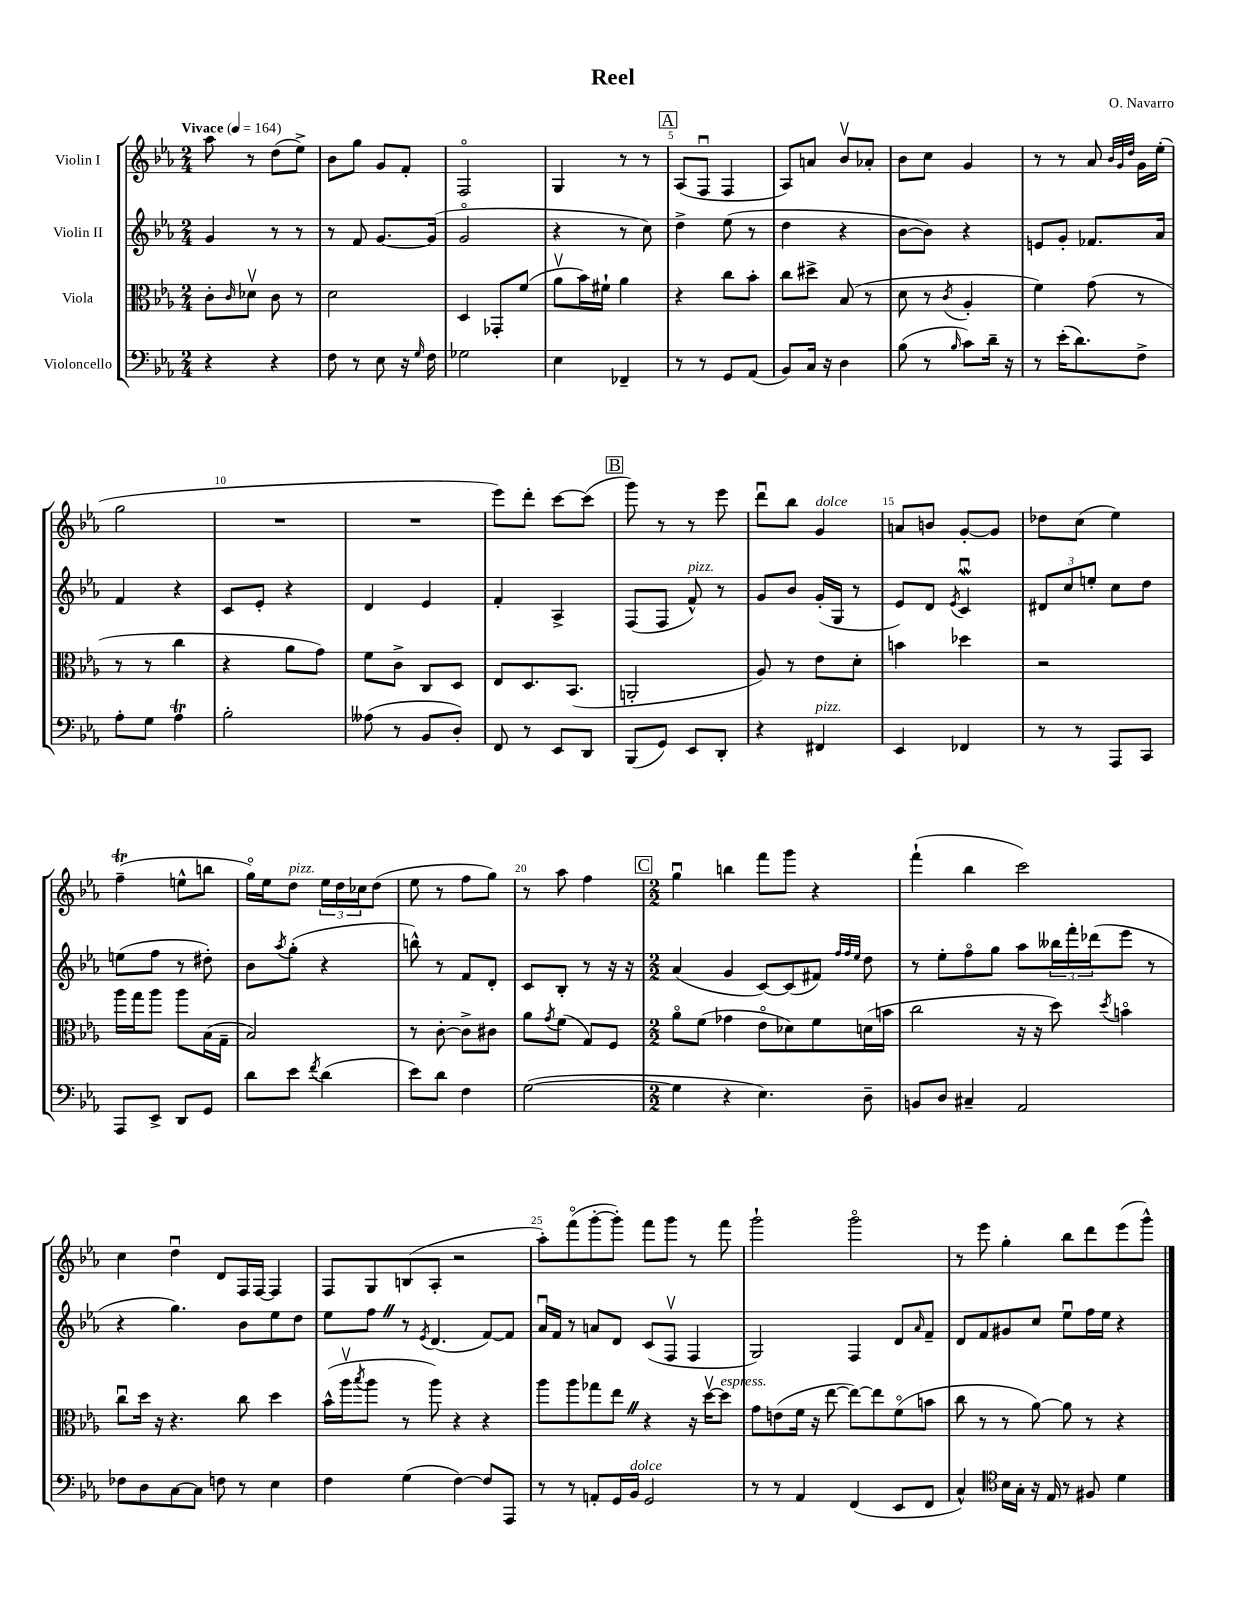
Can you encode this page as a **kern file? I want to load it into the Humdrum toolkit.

**kern	**kern	**kern	**kern
*staff4	*staff3	*staff2	*staff1
*clefF4	*clefC3	*clefG2	*clefG2
*k[b-e-a-]	*k[b-e-a-]	*k[b-e-a-]	*k[b-e-a-]
*M2/4	*M2/4	*M2/4	*M2/4
*MM164	*MM164	*MM164	*MM164
4r	8c'\L	4g/	8aa-\
.	16qqc/	.	.
.	8d-v\J	.	8r
4r	8c\	8r	(8dd\L
.	8r	8r	8ee-^\J)
=	=	=	=
8F\	2d\	8r	8b-\L
8r	.	8f/	8gg\J
8E-\	.	[8.g/L	8g/L
16r	.	.	8f'/J
16qqG/	.	.	.
16F\	.	(16g/]Jk	.
=	=	=	=
2G-\	4D/	2go/	2Fo/
.	8GG-'/L	.	.
.	(8f/J	.	.
=	=	=	=
4E-\	8a-v\L	4r	4G/
.	16b-\L)	.	.
.	16f#`\JJ	.	.
4FF-~/	4a-\	8r	8r
.	.	8cc\)	8r
=	=	=	=
8r	4r	4dd^\	(8A-/L
8r	.	.	8Fu/J
8GG/L	8cc\L	(8ee-\	4F/
(8AA-/J	8b-'\J	8r	.
=	=	=	=
8BB-/L)	8cc\L	4dd\	8A-/L)
16C/Jk	8dd#^\J	.	8a/J
16r	.	.	.
4D\	(8B-/	4r	8b-v/L
.	8r	.	8a-'/J
=	=	=	=
(8B-\	8d\	[8b-\L	8b-\L
8r	8r	8b-\]J)	8cc\J
16qqB-/	8qc/	.	.
8c\L)	4A-'/	4r	4g/
16d~\Jk	.	.	.
16r	.	.	.
=	=	=	=
8r	4f\)	8e/L	8r
(16e-'\LK	.	8g'/J	8r
8.d\)	.	.	.
.	(8g\	8.f-/L	8a-/
.	.	.	32qqb-/LLL
.	.	.	32qqg/
.	.	.	32qqdd/JJJ
8F^\J	8r	.	16g\LL
.	.	16a-/Jk	(16ee-'\JJ
=	=	=	=
8A-'\L	8r	4f/	2gg\
8G\J	8r	.	.
4A-\	4cc\	4r	.
=	=	=	=
2B-'\	4r	8c/L	2r
.	.	8e-'/J	.
.	8a-\L	4r	.
.	8g\J)	.	.
=	=	=	=
(8A--\	8f\L	4d/	2r
8r	8c^\J	.	.
8BB-/L	8C/L	4e-/	.
8D'/J)	8D/J	.	.
=	=	=	=
8FF/	8E-/L	4f'/	8eee-\L)
8r	8.D/	.	8ddd'\J
8EE-/L	.	4A-^/	[8ccc\L
.	(8.BB-/J	.	.
8DD/J	.	.	(8ccc\]J
=	=	=	=
(8BBB-/L	2AA'/	(8F/L	8ggg\)
8GG/J)	.	8F/J	8r
8EE-/L	.	8f^^/)	8r
8DD'/J	.	8r	8eee-\
=	=	=	=
4r	8A-/)	8g/L	8dddu\L
.	8r	8b-/J	8bb-\J
4FF#/	8e-\L	(16g'/LL	4g/
.	.	16G/JJ	.
.	8d'\J	8r	.
=	=	=	=
4EE-/	4b\	8e-/L)	8a/L
.	.	8d/J	8b/J
.	.	8qe-/	.
4FF-/	4dd-\	4cu/	[8g'/L
.	.	.	8g/]J
=	=	=	=
8r	2r	12d#/L	8dd-\L
.	.	12cc/	.
8r	.	.	(8cc\J
.	.	12ee'/J	.
8AAA-/L	.	8cc\L	4ee-\)
8CC/J	.	8dd\J	.
=	=	=	=
8AAA-/L	16aa-\LL	(8ee\L	(4ff~\
.	16gg\J	.	.
8EE-^/J	8aa-\J	8ff\J	.
8DD/L	8aa-\L	8r	8ee^^\L
8GG/J	(16B-\L	8dd#'\)	8bb\J
.	16G~\JJ	.	.
=	=	=	=
8d\L	2B-/)	8b-\L	16ggo\LL)
.	.	.	16ee-\J
.	.	8qaa-/	.
8e-\J	.	(8gg'\J	8dd\J
8qf/	.	.	.
(4d\	.	4r	24ee-\LL
.	.	.	24dd\
.	.	.	24cc-\J
.	.	.	(8dd\J
=	=	=	=
8e-\L)	8r	8bb^^\)	8ee-\
8d\J	[8c'\	8r	8r
4F\	8c^\]L	8f/L	8ff\L
.	8c#\J	8d'/J	8gg\J)
=	=	=	=
([2G\	8a-\L	8c/L	8r
.	8qg/	.	.
.	(8f\J	8B-'/J	8aa-\
.	8G/L)	8r	4ff\
.	8F/J	16r	.
.	.	16r	.
=	=	=	=
*M2/2	*M2/2	*M2/2	*M2/2
4G\]	8a-o\L	(4a-/	4ggu\
.	(8f\J	.	.
4r	4g-\	4g/	4bb\
4.E-\)	8e-o\L	[8c/L)	8fff\L
.	8d-\)	(8c/]	8ggg\J
.	8f\	8f#/J)	4r
.	.	32qqff/LLL	.
.	.	32qqff/	.
.	.	32qqee-/JJJ	.
8D~\	(16d\L	8dd\	.
.	16b\JJ	.	.
=	=	=	=
8BB/L	2cc\	8r	(4fff`\
8D/J	.	8ee-'\L	.
4C#~/	.	8ffo\	4bb-\
.	.	8gg\J	.
2AA-/	16r	8aa-\L	2ccc\)
.	16r	.	.
.	8dd\)	24bb--\L	.
.	.	24fff'\	.
.	.	(24ddd-\J	.
.	8qdd/	.	.
.	4bo\	8eee-\J	.
.	.	8r	.
=	=	=	=
8F-\L	8ccu\L	4r	4cc\
8D\	16dd\Jk	.	.
.	16r	.	.
[8C\	4.r	4.gg\)	4ddu\
8C\]J	.	.	.
8F\	.	.	8d/L
8r	8cc\	8b-\L	16F/L
.	.	.	[16F/JJ
4E-\	4dd\	8ee-\	4F/]
.	.	8dd\J	.
=	=	=	=
4F\	(16b-^^\LL	8ee-\L	8F/L
.	16aa-v\J	.	.
.	8qbb-/	.	.
.	8aa-\J	8ff\J	8G/
(4G\	8r	8r	(8B/
.	.	8qe-/	.
.	8aa-\)	(4.d/	8A-'/J
[4F\)	4r	.	2r
8F/]L	4r	[8f/L)	.
8AAA-/J	.	8f/]J	.
=	=	=	=
8r	8aa-\L	16a-u/LL	8aa-'\L)
.	.	16f/JJ	.
8r	8aa-\	8r	(8fffo\
8AA'/L	8gg-\	8a/L	[8ggg'\
16GG/L	8ee-\J	8d/J	8ggg'\]J)
16BB-/JJ	.	.	.
2GG/	4r	(8c/L	8fff\L
.	.	8Fv/J	8ggg\J
.	16r	4F/	8r
.	[16ddv\LK	.	.
.	8dd\]J	.	8fff\
=	=	=	=
8r	8g\L	2G/)	2ggg`\
8r	(8e\	.	.
4AA-/	16f\Jk	.	.
.	16r	.	.
.	[8ee-\	.	.
(4FF/	8ee-\_L)	4F/	2gggo\
.	8ee-\]	.	.
8EE-/L	(8fo\	8d/L	.
.	.	16qqa-/	.
8FF/J	8b\J	8f~/J	.
=	=	=	=
4C^^/)	8cc\	8d/L	8r
.	8r	8f/	8eee-\
*clefC4	*	*	*
16B-\LL	8r	8g#/	4gg'\
16G'\JJ	.	.	.
16r	[8a-\)	8cc/J	.
16E-/	.	.	.
8r	8a-\]	8ee-u\L	8bb-\L
8F#/	8r	16ff\L	8ddd\
.	.	16ee-\JJ	.
4d\	4r	4r	(8eee-\
.	.	.	8ggg^^\J)
==	==	==	==
*-	*-	*-	*-
